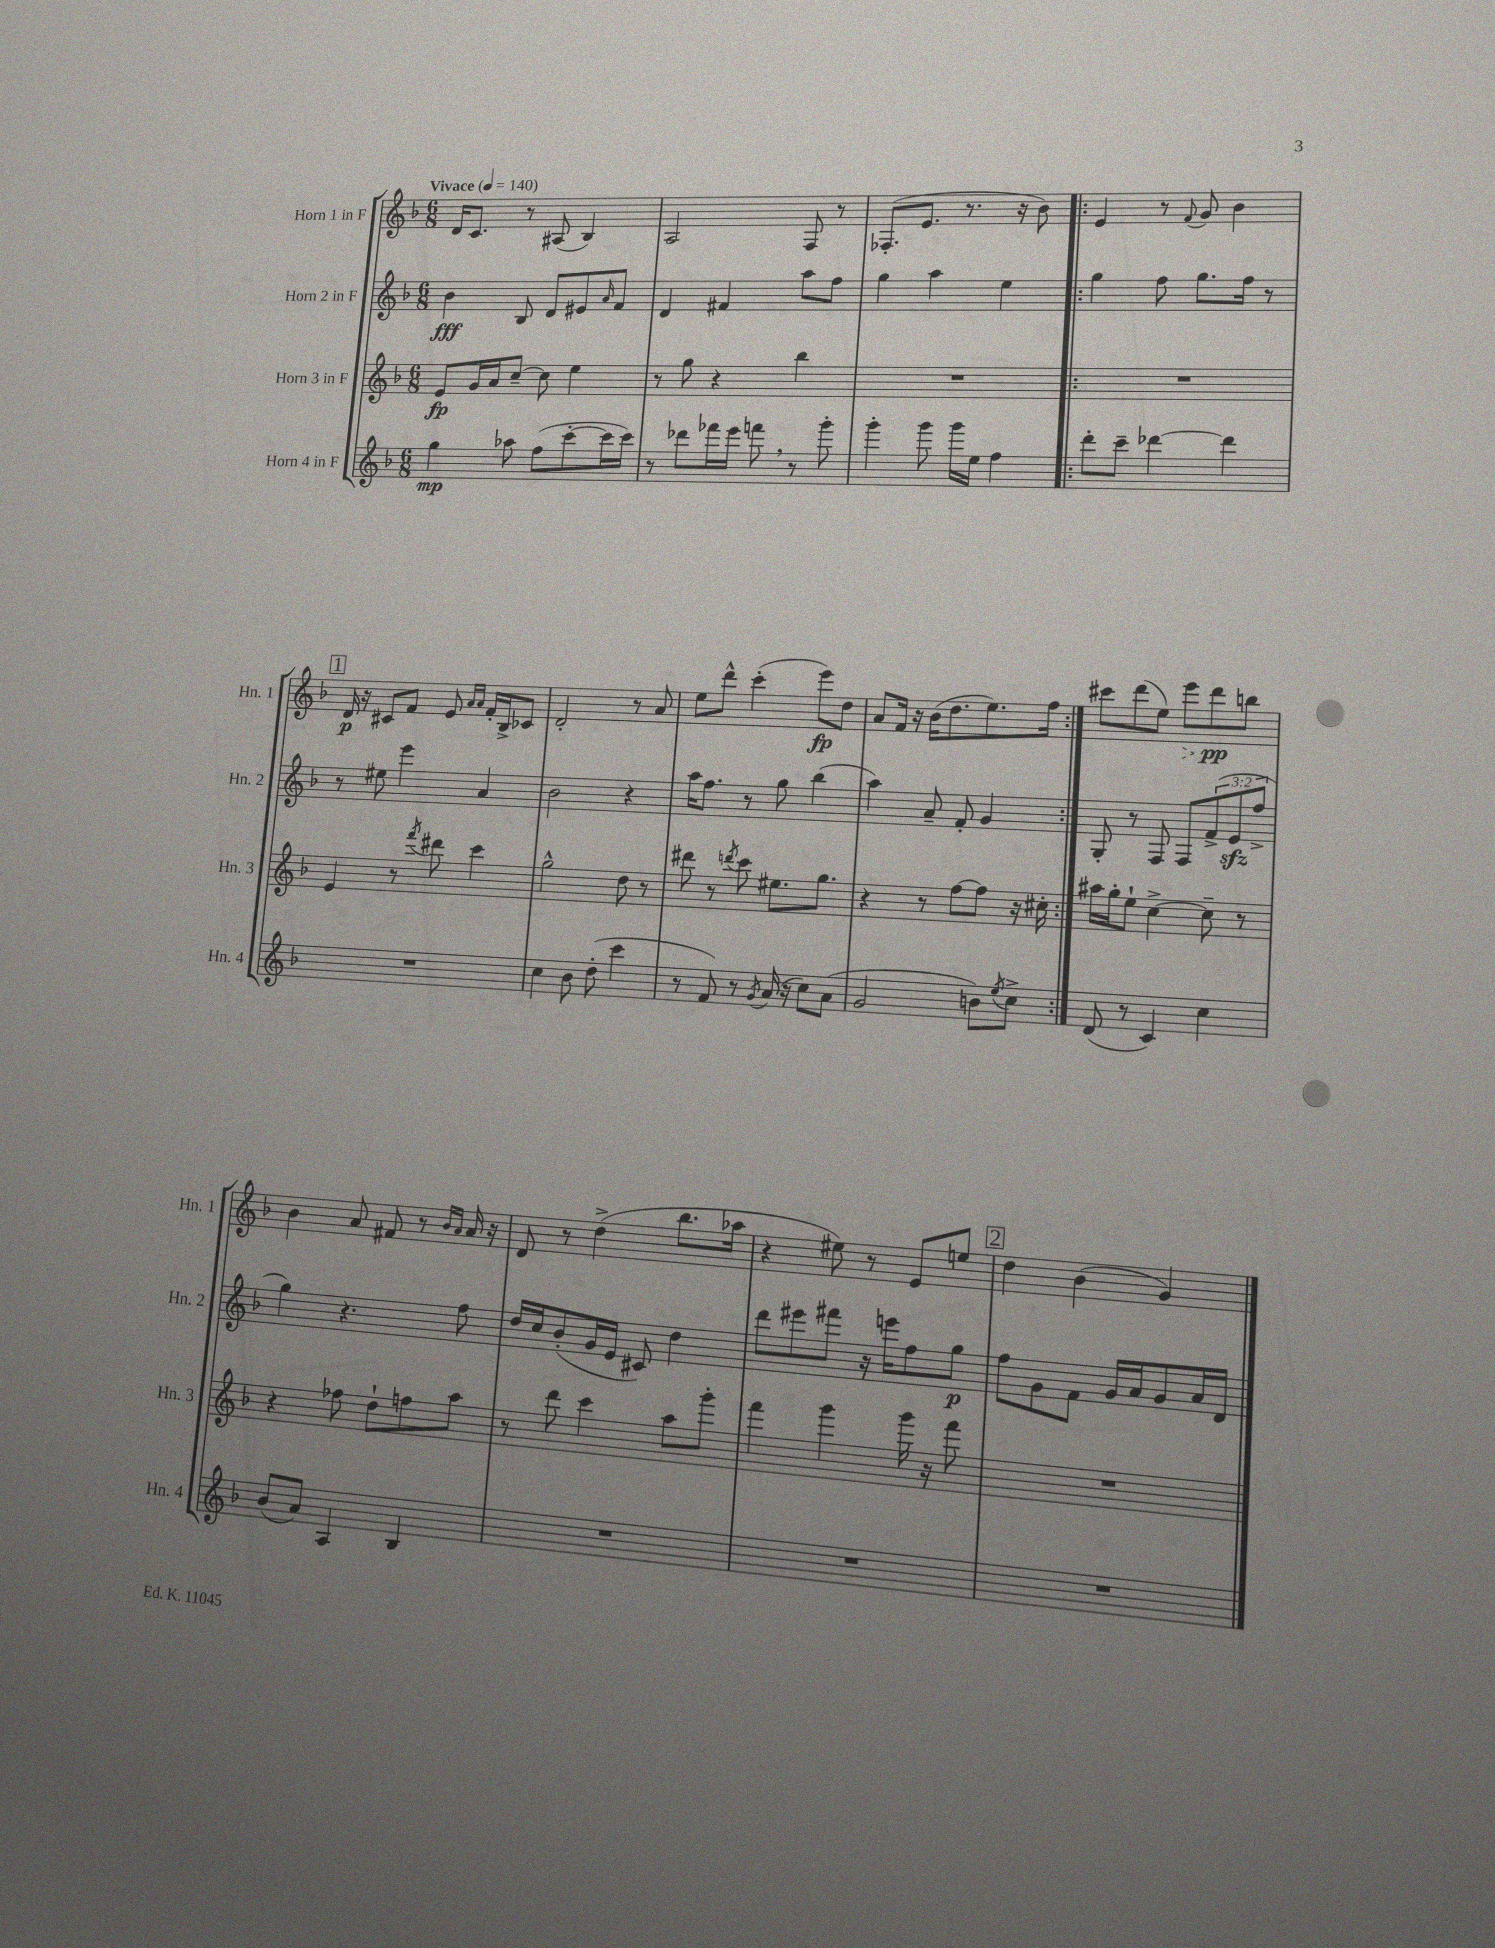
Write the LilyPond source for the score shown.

<<
\new StaffGroup <<
\new Staff = "s0" \with { instrumentName = "Horn 1 in F" shortInstrumentName = "Hn. 1" } {
    \clef treble \key f \major \numericTimeSignature \time 6/8 \tempo "Vivace" 4 = 140
    d'16 c'8. r8 ais8( bes4) |
    a2 f8 r8 |
    fes8.-.( e'8. r8. r16 bes'8) |
    \repeat volta 2 { e'4 r8 \appoggiatura { f'8 } g'8 bes'4 |
    \mark \markup { \box "1" } d'16\p r16 cis'8 f'8 e'8 \grace { a'16 a'16 } f'16-. bes16-> ces'8 |
    d'2-. r8 a'8 |
    e''8 d'''8-^ c'''4-.( e'''8\fp) d''8 |
    a'8 f'16 r16 bes'16( d''8. e''8.) f''16 | }
    cis'''8 d'''8( e''8) \once \override Hairpin.style = #'dashed-line e'''8\> d'''8\pp\! b''8 |
    bes'4 a'8 fis'8 r8 \grace { bes'16 a'16 } a'16 r16 |
    d'8 r8 d''4->( bes''8. aes''16 |
    r4 eis''8) r8 e'8 e''8 |
    \mark \markup { \box "2" } d''4 bes'4( g'4) \bar "|." |
}
\new Staff = "s1" \with { instrumentName = "Horn 2 in F" shortInstrumentName = "Hn. 2" } {
    \clef treble \key f \major \numericTimeSignature \time 6/8 \override Staff.TupletNumber.text = #tuplet-number::calc-fraction-text
    bes'4\fff bes8 d'8 eis'8 \grace { a'16 } f'8 |
    d'4 fis'4 a''8 f''8 |
    g''4 a''4 e''4 |
    \repeat volta 2 { g''4 f''8 g''8. f''16 r8 |
    \mark \markup { \box "1" } r8 eis''8 e'''4 a'4 |
    bes'2 r4 |
    a''16 f''8. r8 g''8 bes''4( |
    a''4) a'8-- f'8-. g'4 | }
    g8-. r8 f8 f8 \tuplet 3/2 { f'8->( e'8\sfz f''8-> } |
    g''4) r4. f''8 |
    d''16 c''16 bes'8-.( g'16 e'16 cis'8) d''4 |
    d'''8 eis'''8 fis'''8 r16 e'''16 f''8 g''8\p |
    \mark \markup { \box "2" } f''8 g'8 f'8 g'16 a'16 g'8 a'16 d'16 \bar "|." |
}
\new Staff = "s2" \with { instrumentName = "Horn 3 in F" shortInstrumentName = "Hn. 3" } {
    \clef treble \key f \major \numericTimeSignature \time 6/8
    e'8\fp g'16 a'16 c''8~-- c''8 e''4 |
    r8 g''8 r4 bes''4 |
    R2. |
    \repeat volta 2 { R2. |
    \mark \markup { \box "1" } e'4 r8 \acciaccatura { f'''8 } dis'''8 c'''4 |
    g''2-^ d''8 r8 |
    dis'''8 r8 \acciaccatura { d'''8 } c'''8 eis''8. g''8. |
    r4 r8 f''8~ f''8 r16 cis''16-. | }
    ais''16 g''16-. e''8-! c''4~-> c''8-- r8 |
    r4 fes''8 d''8-! f''8 a''8 |
    r8 d'''8 c'''4 a''8 g'''8-. |
    f'''4 g'''4 g'''16 r16 f'''8 |
    \mark \markup { \box "2" } R2. \bar "|." |
}
\new Staff = "s3" \with { instrumentName = "Horn 4 in F" shortInstrumentName = "Hn. 4" } {
    \clef treble \key f \major \numericTimeSignature \time 6/8
    g''4\mp aes''8 f''8( c'''8~-. c'''16 c'''16) |
    r8 des'''8 fes'''16 e'''16 f'''8 \breathe r8 g'''8-. |
    g'''4-. g'''8 g'''16 e''16 f''4 |
    \repeat volta 2 { d'''8-. c'''8-- des'''4~ des'''4 |
    \mark \markup { \box "1" } R2. |
    c''4 bes'8 d''8-.( c'''4 |
    r8 f'8) r8 \acciaccatura { g'8 } a'16( r16 c''8) a'8( |
    g'2 b'8) \acciaccatura { e''8 } c''8-> | }
    d'8( r8 c'4) c''4 |
    bes'8( a'8) a4 bes4 |
    R2. |
    R2. |
    \mark \markup { \box "2" } R2. \bar "|." |
}
>>
>>
\layout { \context { \Score \remove "Bar_number_engraver" } }
